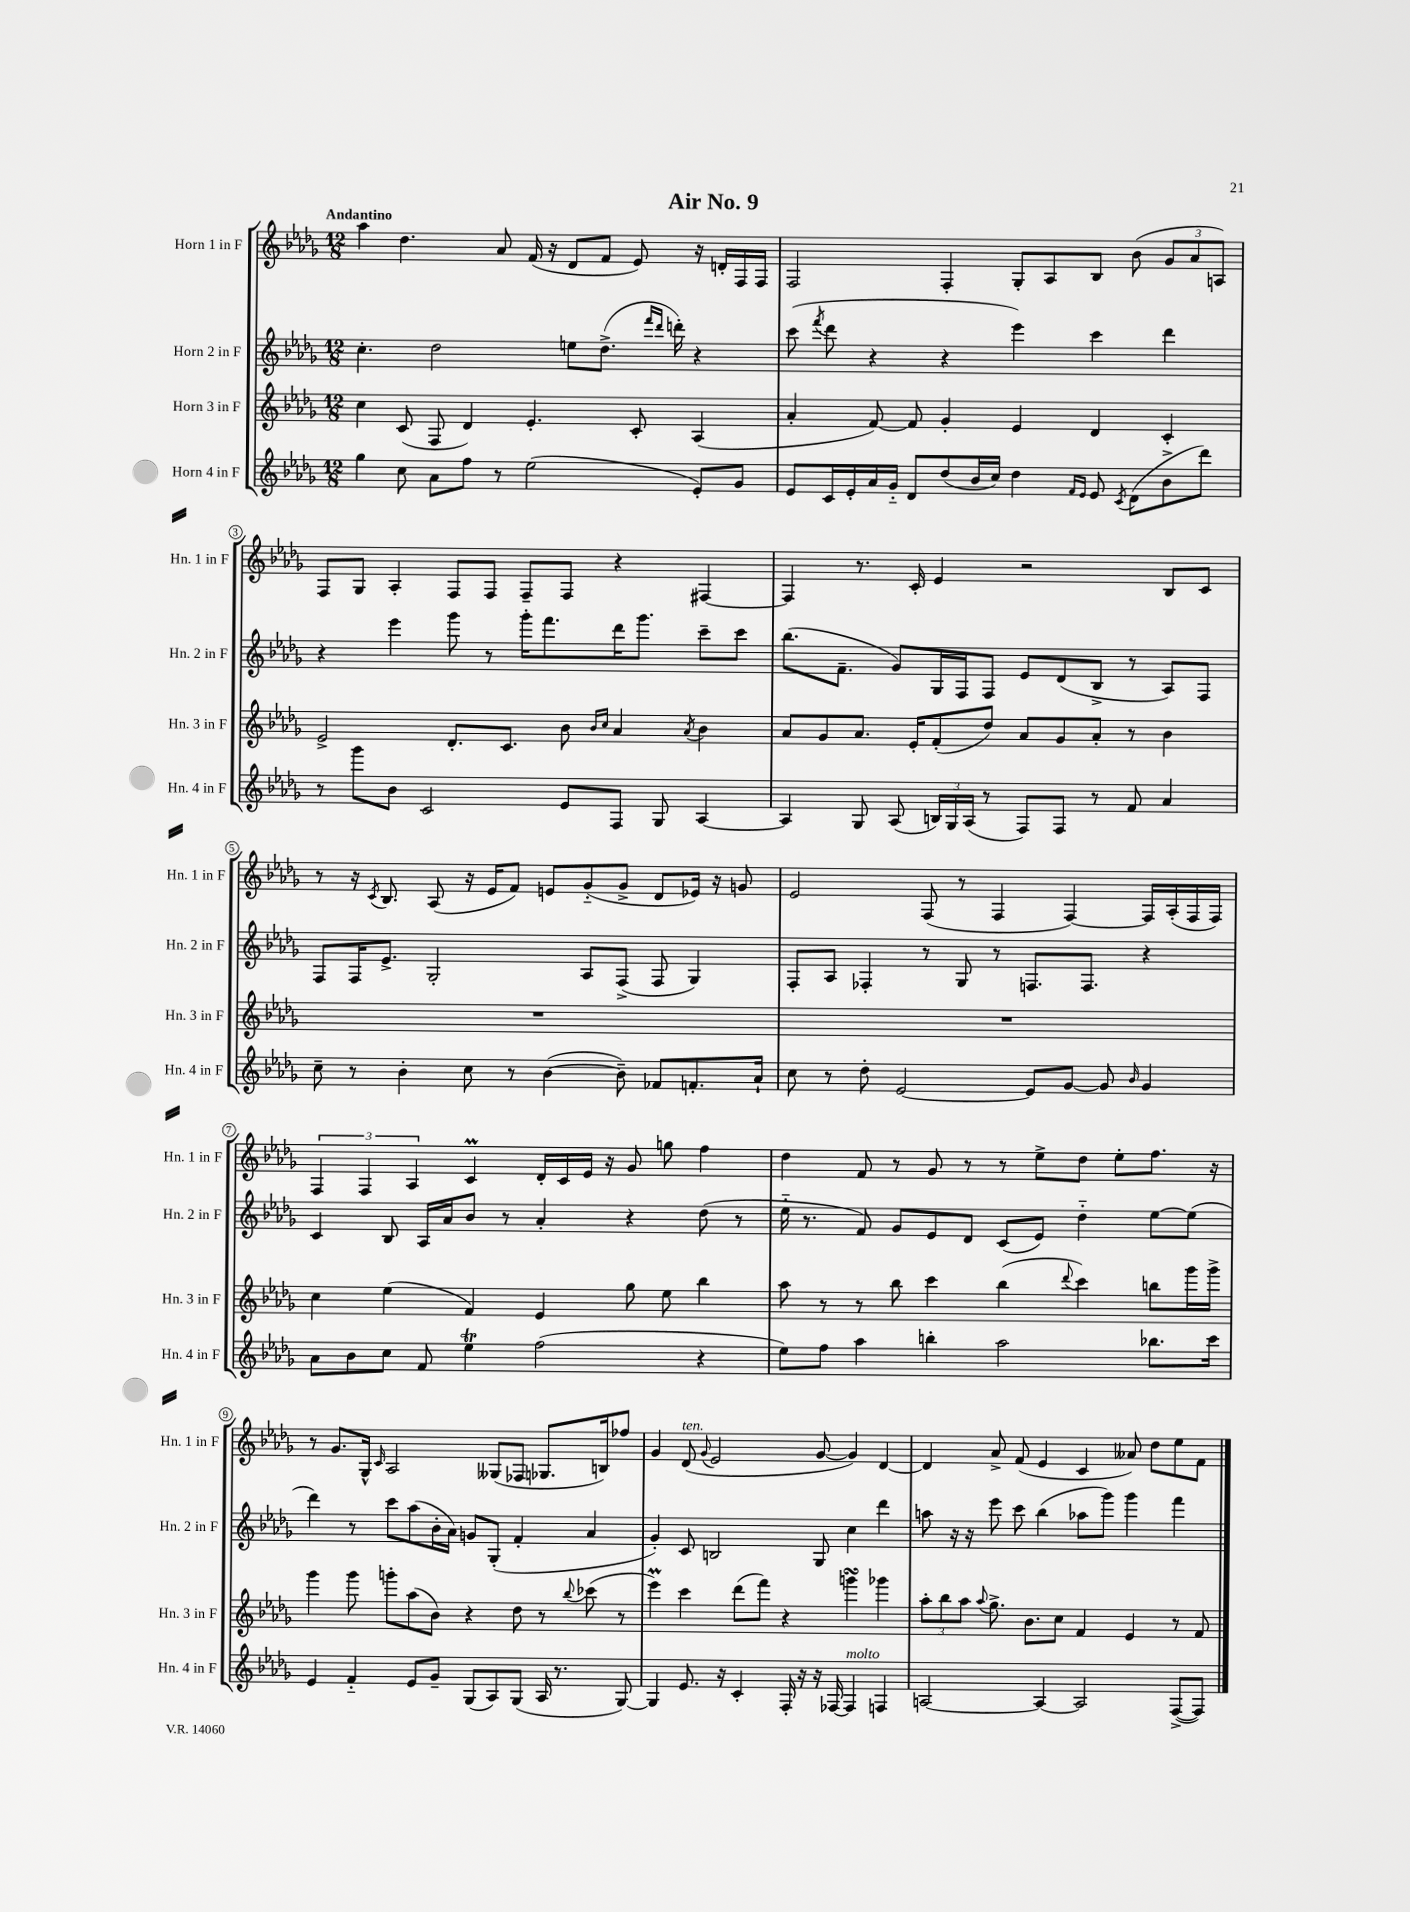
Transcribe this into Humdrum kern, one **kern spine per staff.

**kern	**kern	**kern	**kern
*staff4	*staff3	*staff2	*staff1
*clefG2	*clefG2	*clefG2	*clefG2
*k[b-e-a-d-g-]	*k[b-e-a-d-g-]	*k[b-e-a-d-g-]	*k[b-e-a-d-g-]
*M12/8	*M12/8	*M12/8	*M12/8
4gg-	4cc	4.cc'	4aa-
8cc	(8c	.	4.dd-
8a-	8F	2dd-	.
8ff	4d-)	.	.
8r	.	.	8a-
(2ee-	4.e-'	.	(16f
.	.	.	16r
.	.	8ee	8d-
.	.	(8.dd-^	8f
.	8c'	.	8e-)
.	.	16qqfff	.
.	.	16qqddd-	.
.	.	16ddd')	.
8e-')	(4A-	4r	16r
.	.	.	16d'
8g-	.	.	16F
.	.	.	16F
=	=	=	=
8e-	4a-'	(8ccc	2F
.	.	8qfff	.
16c	.	8ddd-	.
16e-'	.	.	.
16a-	[8f)	4r	.
16g-'~	.	.	.
8d-	8f]	.	.
(8dd-	4g-'	4r	4F'
16b-	.	.	.
16cc)	.	.	.
4dd-	4e-	4eee-)	8G-'
.	.	.	8A-
16qqf	.	.	.
16qqe-	.	.	.
8e-	4d-	4ccc	8B-
8qc	.	.	.
(8d-	.	.	(8b-
8b-^	4c'	4ddd-	12g-
.	.	.	12a-
8ddd-)	.	.	.
.	.	.	12A)
=	=	=	=
8r	2e-^	4r	8F
8ggg-	.	.	8G-
8b-	.	4eee-	4A-'
2c	.	.	.
.	8.d-'	8ggg-	8F
.	.	8r	8F
.	8.c	.	.
.	.	16ggg-'	8F~
.	.	8.fff	.
8e-	8b-	.	8F
.	16qqb-	.	.
.	16qqcc	.	.
8F	4a-	16ddd-	4r
.	.	8.ggg-	.
8G-	.	.	.
.	8qa-	.	.
[4A-	4b-	8ccc~	[4F#
.	.	8ccc	.
=	=	=	=
4A-]	8a-	(8.bb-	4F#]
.	8g-	.	.
.	.	8.f~	.
8G-	8.a-	.	8.r
(8A-	.	8g-)	.
.	16e-'	.	16c'
24B)	(8f'	16G-	4e-
24G-	.	.	.
.	.	16F	.
(24A-	.	.	.
8r	8dd-)	8F	.
8F)	8a-	8e-	2r
8F	8g-	(8d-	.
8r	8a-'	8B-^	.
8f	8r	8r	.
4a-	4b-	8A-)	8B-
.	.	8F	8c
=	=	=	=
8cc~	1.r	8F	8r
8r	.	16F	16r
.	.	.	8qc
.	.	8.e-^	8.B-
4b-'	.	.	.
.	.	2G-'	(8A-
8cc	.	.	16r
.	.	.	16e-
8r	.	.	8f)
([4b-	.	.	8e
.	.	8A-	(8g-'~
8b-~])	.	(8F^	8g-^
8f-	.	8F	8d-
8.f'	.	4G-)	16e-)
.	.	.	16r
.	.	.	8g
16a-`	.	.	.
=	=	=	=
8cc	1.r	8F'	2e-
8r	.	8A-	.
8dd-'	.	4F-'	.
[2e-	.	.	.
.	.	8r	(8F
.	.	8G-	8r
.	.	8r	4F
8e-]	.	8.F	.
[8g-	.	.	[4F)
.	.	8.F	.
8g-]	.	.	.
16qqb-	.	.	.
4g-	.	4r	16F]
.	.	.	(16A-'
.	.	.	16F
.	.	.	16F)
=	=	=	=
8a-	4cc	4c	6F
8b-	.	.	.
.	.	.	6F
8cc	(4ee-	8B-	.
.	.	.	6A-
8f	.	16A-	.
.	.	16a-	.
4ee-	4f)	8b-	4c
.	.	8r	.
(2ff	4e-	4a-'	16d-'
.	.	.	16c
.	.	.	16e-
.	.	.	16r
.	8gg-	4r	8g-
.	8ee-	.	8gg
4r	4bb-	(8dd-	4ff
.	.	8r	.
=	=	=	=
8ee-)	8aa-	16ee-'~	4dd-
.	.	8.r	.
8ff	8r	.	.
4aa-	8r	8f)	8f
.	8bb-	8g-	8r
4bb'	4ccc	8e-	8g-
.	.	8d-	8r
2aa-	(4bb-	(8c	8r
.	.	8e-)	8ee-^
.	8qqddd-	.	.
.	4ccc)	4dd-'~	8dd-
.	.	.	8ee-'
8.bb-	8bb	[8ee-	8.ff
.	16ggg-	(8ee-]	.
16ccc	16ggg-^	.	16r
=	=	=	=
4e-	4ggg-	4ddd-)	8r
.	.	.	8.g-
4f'~	8ggg-	8r	.
.	.	.	16G-^^
.	.	.	16qqc
.	8ggg'	8ccc	2A-
8e-	(8aa-	(8aa-	.
8g-~	8b-)	16b-'	.
.	.	16a-)	.
(8G-	4r	8g	.
8A-)	.	(8G-'	(8G--
(8G-	8dd-	4f'	8F-
16A-	8r	.	8.G-
8.r	.	.	.
.	8qqbb-	.	.
.	(8ccc-	4a-	.
.	.	.	16B)
[8G-)	8r	.	8ff-
=	=	=	=
4G-]	4eee-)	4g-')	4g-
8.e-	4ccc	8c	(8d-
.	.	.	8qqg-
.	.	2B	2e-
16r	.	.	.
4c'	(8ddd-	.	.
.	8fff)	.	.
16F'	4r	.	.
16r	.	.	.
16r	.	8G-	[8g-
[16F-	.	.	.
4F-]	4ggg	4cc	4g-])
4F	4ggg-	4ddd-	[4d-
=	=	=	=
[2A	12aa-'	8aa	4d-]
.	12bb-	.	.
.	.	16r	.
.	12aa-	.	.
.	.	16r	.
.	8qqaa-	.	.
.	8.gg-^	8eee-	8a-^
.	.	8ccc	(8f
.	8.b-	.	.
4A_	.	(4bb-	4e-
.	8cc	.	.
2A]	4f	8aa-	4c
.	.	8ggg-)	.
.	4e-	4ggg-	8a--)
.	.	.	8dd-
([8F^	8r	4fff	8ee-
8F])	8f	.	8f
==	==	==	==
*-	*-	*-	*-
